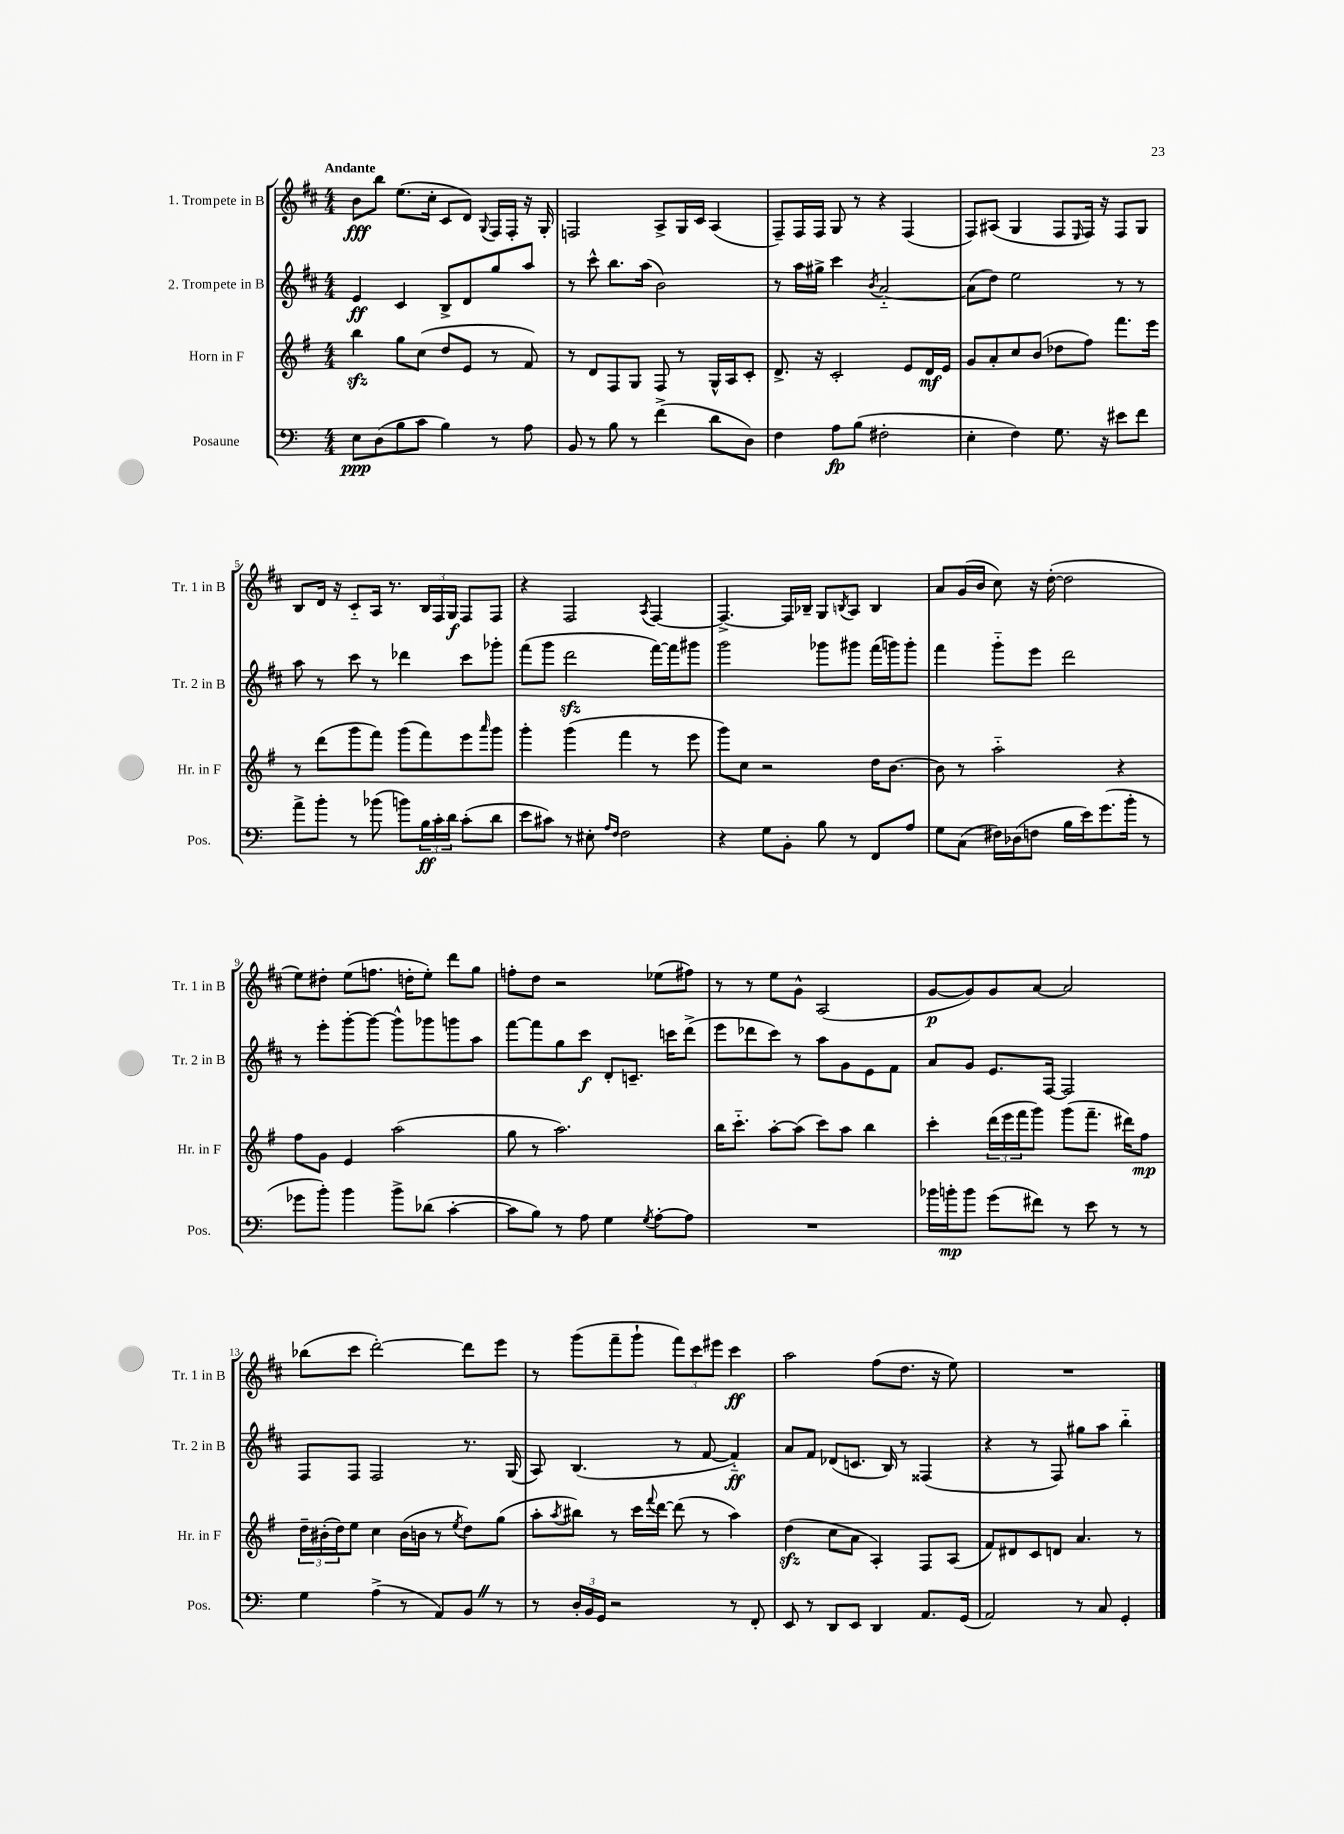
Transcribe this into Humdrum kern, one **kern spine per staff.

**kern	**kern	**kern	**kern
*staff4	*staff3	*staff2	*staff1
*clefF4	*clefG2	*clefG2	*clefG2
*k[]	*k[f#]	*k[f#c#]	*k[f#c#]
*M4/4	*M4/4	*M4/4	*M4/4
8E\L	4bb\	4e/	8b\L
(8D\	.	.	8bb\J
8B\	8gg\L	4c#/	(8.ee\L
8c\J	(8cc\J	.	.
.	.	.	16cc#'\Jk
4B\)	8dd/L	8B^/L	8c#/L
.	8e/J	8d/	8d/J)
.	.	.	8qqG/
8r	8r	8gg/	16F#/LL
.	.	.	16F#'/JJ
8A\	8f#/)	8aa/J	16r
.	.	.	16G'/
=	=	=	=
8BB/	8r	8r	2F/
8r	8d/L	8ccc#^^\	.
8B\	8F#/	8.bb\L	.
8r	8G/J	.	.
.	.	(16aa\Jk	.
(4f^\	8F#/	2b\)	8A^/L
.	8r	.	16G/L
.	.	.	16c#/JJ
8d\L	16G^^/LL	.	(4A/
.	16A/J	.	.
8D\J)	8c'/J	.	.
=	=	=	=
4F\	8.d^/	8r	8F#~/L)
.	.	16aa\LL	16F#/L
.	16r	16gg#^\JJ	16F#/JJ
8A\L	2c'/	4ccc#\	8G/
(8B\J	.	.	8r
.	.	8qb/	.
2F#'\	.	[2a'~/	4r
.	8e/L	.	(4F#/
.	16d/L	.	.
.	16e/JJ	.	.
=	=	=	=
4E'\	8g/L	(8a\]L	8F#/L)
.	8a'/	8dd\J)	(8A#/J
4F\)	8cc/	2ee\	4G/
.	(8b/J	.	.
8.G\	8dd-\L	.	8F#/L
.	.	.	16qqE/
.	8ff#\J)	.	16F#/Jk)
16r	.	.	16r
8e#\L	8.fff#\L	8r	8F#/L
8f\J	.	8r	8G/J
.	16eee\Jk	.	.
=	=	=	=
8a^\L	8r	8aa\	8B/L
8b'\J	(8ddd\L	8r	16d/Jk
.	.	.	16r
8r	8ggg\	8ccc#\	8c#'~/L
(8b-\	8fff#\J)	8r	16A/Jk
.	.	.	8.r
8b\L)	(8ggg\L	4ddd-\	.
24B\L	8fff#\)	.	24B/LL
24c'\	.	.	24F#/
24d\JJ	.	.	24G/JJ
(8c'\L	8eee\	8ccc#\L	8F#/L
.	16qqaaa/	.	.
8d\J	8ggg\J	8ggg-'\J	8F#/J
=	=	=	=
8e\L	4ggg'\	(8fff#\L	4r
8c#\J)	.	8ggg\J	.
8r	(4ggg\	2ddd\	2F#/
8E#'\	.	.	.
16qqA/LL	.	.	.
16qqF/JJ	.	.	.
2F\	4fff#\	.	.
.	.	.	8qA/
.	8r	[16fff#\LL)	[4F#/
.	.	16fff#\]J	.
.	8eee\	8ggg#\J	.
=	=	=	=
4r	8ggg\L)	2ggg\	4.F#^/_
.	8cc\J	.	.
8G\L	2r	.	.
8BB'\J	.	.	16F#/]LL
.	.	.	16B-~/JJ
8B\	.	8ggg-\L	8G/L
.	.	.	8qB/
8r	.	8ggg#\J	8A/J
8FF/L	16dd\LK	(16fff#\LL	4B/
.	[8.b\J	16ggg\J)	.
8A/J	.	8ggg'\J	.
=	=	=	=
8G\L	8b\]	4fff#\	8a/L
(8C\J	8r	.	(16g/L
.	.	.	16b/JJ
16F#\LL)	2aa'~\	8ggg'~\L	8cc#\)
(16D-\J	.	.	.
8F\J	.	8eee\J	16r
.	.	.	([16dd'\
16B\LL	.	2ddd\	2dd\]
16e\J)	.	.	.
(8.g\	.	.	.
.	4r	.	.
16b'\Jk	.	.	.
8r	.	.	.
=	=	=	=
8g-\L	8ff#\L	8r	8ee\L)
8b'\J)	8g\J	8eee'\L	8dd#'\J
4b\	4e/	[8ggg'\	(8ee\L
.	.	8ggg\_J	8.ff\J
8b^\L	(2aa\	8ggg^^\]L	.
.	.	.	16dd'\LK
(8d-\J	.	8ggg-\	8ee'\J)
[4c'\	.	8ggg\	8ddd\L
.	.	8aa\J	8gg\J
=	=	=	=
8c\]L	8gg\	[8fff#\L	8ff'\L
8B\J)	8r	8fff#\]	8dd\J
8r	2.aa\)	8gg\	2r
8A\	.	8ccc#\J	.
4G\	.	8d'/L	.
.	.	8.c~/J	.
8qG/	.	.	.
[8A'\L	.	.	(8ee-\L
.	.	16ccc\LK	.
8A\]J	.	(8ddd^\J	8ff#\J)
=	=	=	=
1r	16bb\LK	8eee\L	8r
.	8.ccc'~\J	.	.
.	.	8ddd-\	8r
.	[8aa'\L	8ccc#\J)	8ee\L
.	(8aa\]J	8r	8g^^\J
.	8ccc\L)	8aa\L	(2A/
.	8aa\J	8g\	.
.	4bb\	8e\	.
.	.	8f#\J	.
=	=	=	=
16b-\LL	4ccc'\	8a/L	[8g/L
16b'\J	.	.	.
8b\J	.	8g/J	8g/])
(8g\L	(24ddd\LL	8.e/L	8g/
.	24eee\	.	.
.	24fff#\J	.	.
8f#\J)	8ggg\J)	.	[8a/J
.	.	[16F#/Jk	.
8r	(8ggg\L	2F#/]	2a/]
8e\	8.fff#~\J	.	.
8r	.	.	.
.	16ddd#\LK)	.	.
8r	8ff#\J	.	.
=	=	=	=
4G\	24dd~\LL	8F#/L	(8bb-\L
.	(24b#'\	.	.
.	24dd\J)	.	.
.	8ee\J	8F#/J	8ccc#\J
(4A^\	4cc\	2F#/	[2ddd'\)
8r	(16b#\LL	.	.
.	16b\JJ	.	.
8AA/L)	8r	.	.
.	8qee/	.	.
8BB/J	8dd\L)	8.r	8ddd\]L
8r	(8gg\J	.	8eee\J
.	.	(16G/	.
=	=	=	=
8r	8aa'\L	8A/)	8r
.	8qaa/	.	.
24D'/LL	8bb#\J)	(4.B/	(8ggg\L
24BB/	.	.	.
24GG/JJ	.	.	.
2r	8r	.	8fff#~\
.	16ccc\LL	.	8ggg`\J
.	8qqfff#/	.	.
.	[16ddd\JJ	.	.
.	(8ddd\]	8r	12fff#\L)
.	.	.	12ccc#\
.	8r	[8f#/	.
.	.	.	12eee#\J
8r	4aa\)	4f#'~/])	4ccc#\
8FF'/	.	.	.
=	=	=	=
8EE/	(4dd\	8a/L	2aa\
8r	.	8f#/J	.
8DD/L	8cc\L	(8d-/L	.
8EE/J	8a\J	8.c/J	.
4DD/	4A'/)	.	(8ff#\L
.	.	16B/)	.
.	.	8r	8.dd\J
8.AA/L	8F#/L	(4F##/	.
.	.	.	16r
.	(8A/J	.	8ee\)
(16GG/Jk	.	.	.
=	=	=	=
2AA/)	8f#/L)	4r	1r
.	8d#/	.	.
.	8c/	8r	.
.	8d/J	8F#/)	.
8r	4.a/	8gg#\L	.
8C/	.	8aa\J	.
4GG'/	.	4bb'~\	.
.	8r	.	.
==	==	==	==
*-	*-	*-	*-
